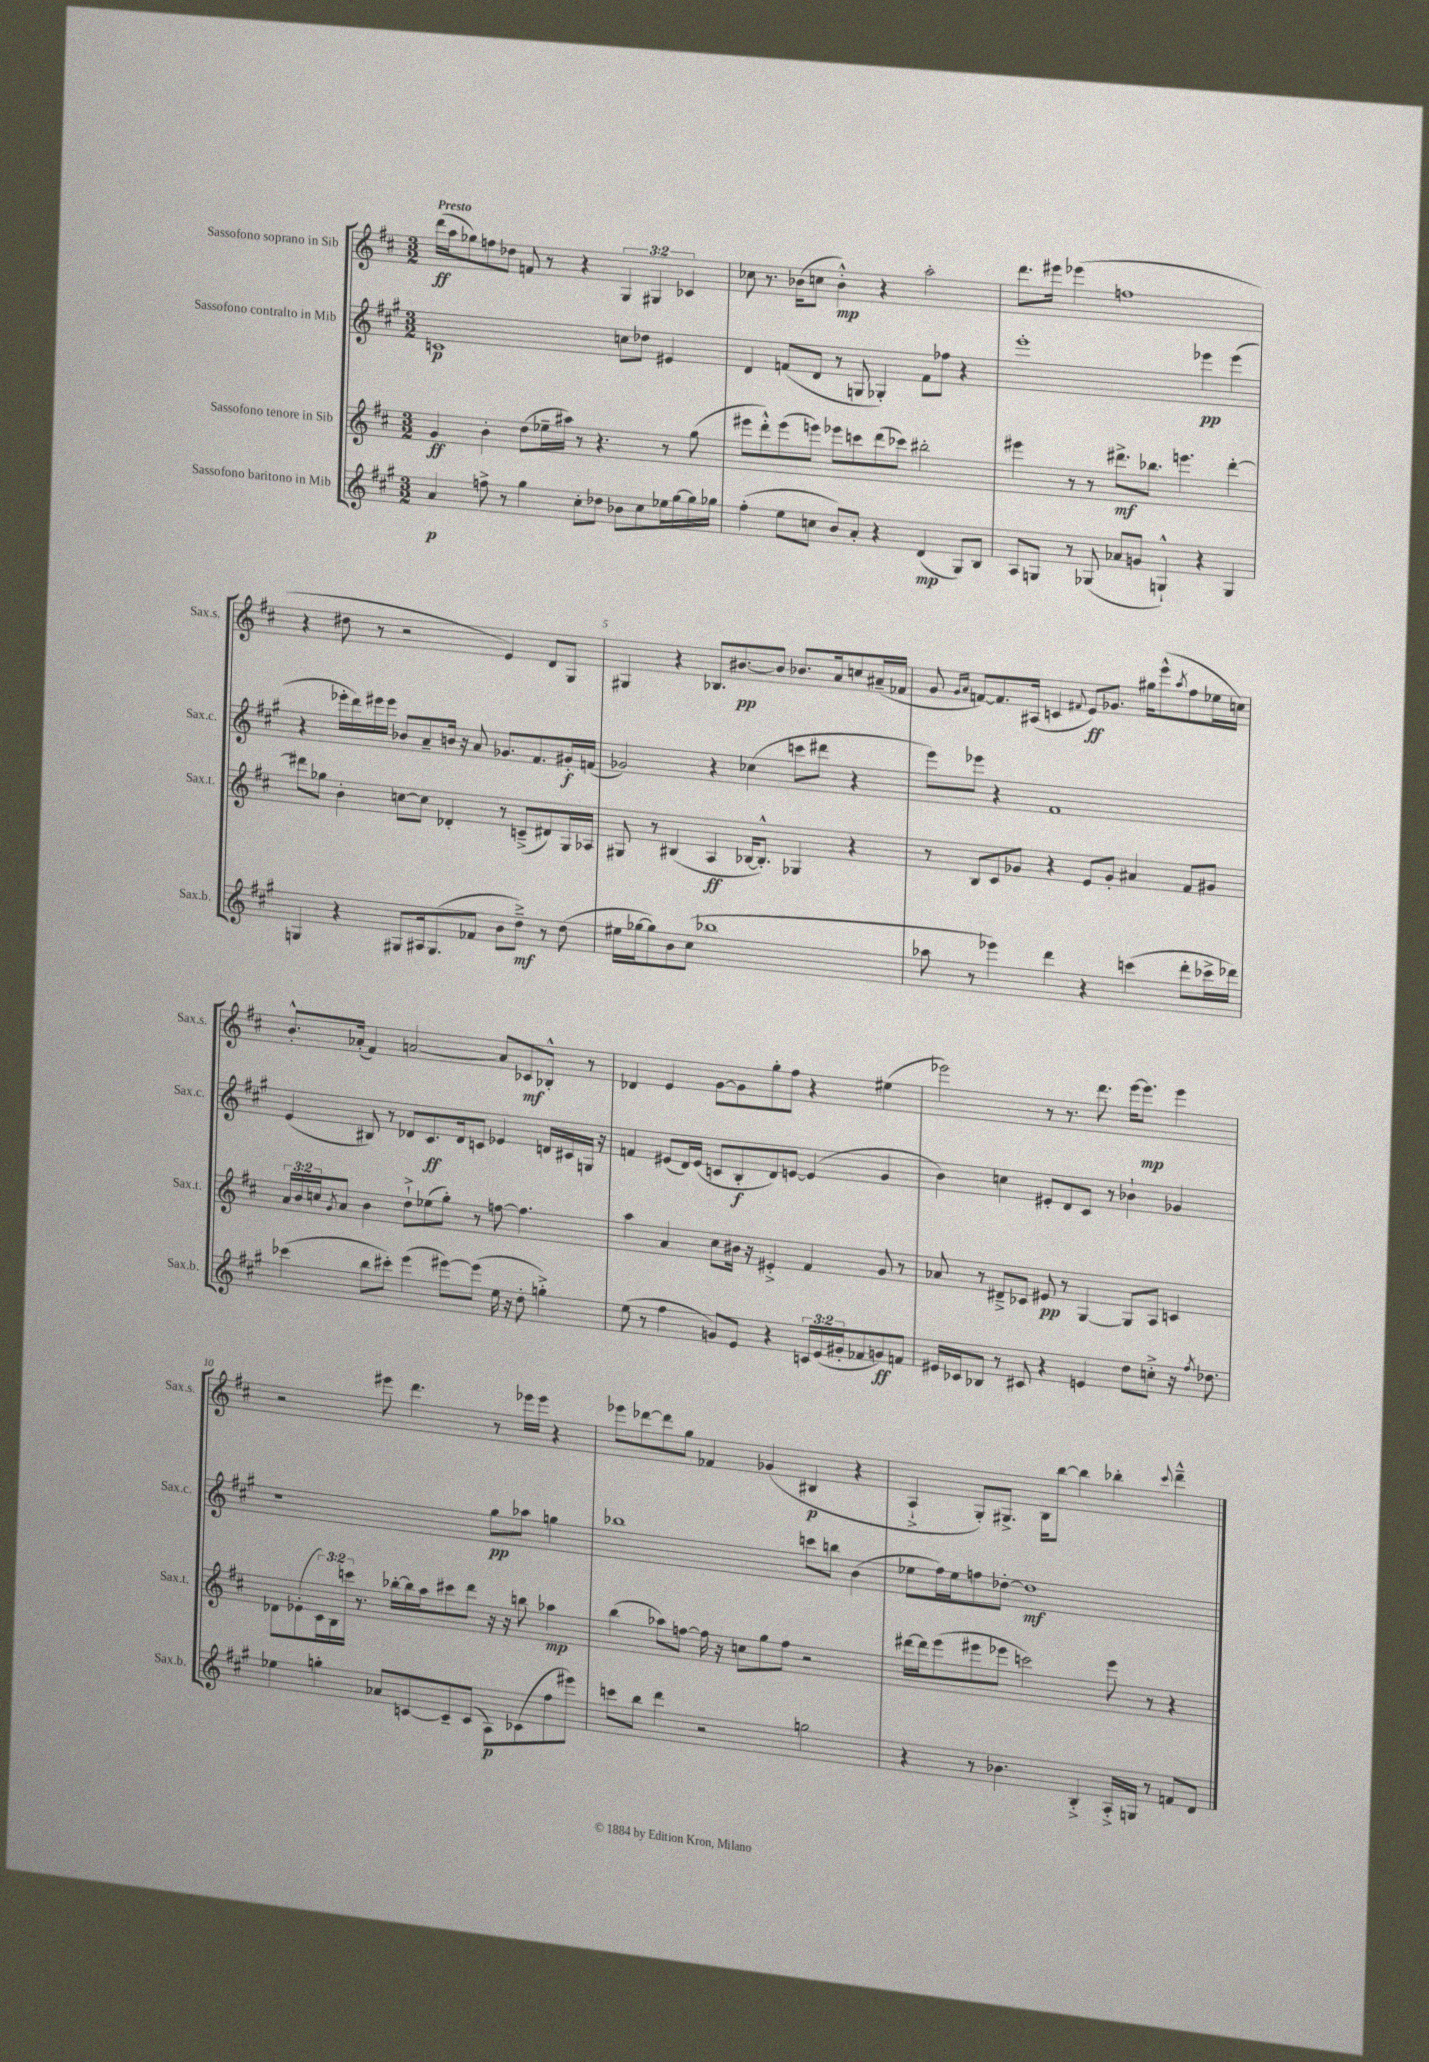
<<
\new StaffGroup <<
\new Staff = "s0" \with { instrumentName = "Sassofono soprano in Sib" shortInstrumentName = "Sax.s." } {
    \clef treble \key d \major \numericTimeSignature \time 3/2 \override Staff.TupletNumber.text = #tuplet-number::calc-fraction-text \tempo "Presto"
    d'''16\ff( a''16 ges''8) f''8 des''8 f'8 r8 r4 \tuplet 3/2 { g4 gis4 ces'4 } |
    ces''8 r8. bes'16( c''8 bes'4-.-^\mp) r4 a''2-. |
    d'''8. eis'''16 ees'''4( f''1 |
    r4 dis''8 r8 r2 e'4) d'8 g8 |
    gis4 r4 bes8. bis'8.~\pp bis'8 bes'8. a'16 c''8 ais'16--( fes'16 |
    g'8 \grace { g'16 a'16 } f'8~) f'8. ais16( c'4 \appoggiatura { fis'8 } e'8\ff) ges'8. gis''16 e'''8-^( \acciaccatura { a''8 } fis''8 ees''16 c''16) |
    b'8.-.-^ aes'16-.( fis'4) a'2~ a'8 ces'8\mf bes8-.-^ r8 |
    des'4 e'4 g'8~ g'8 g''8-. fis''8 r4 eis''4( |
    ees'''2) r8 r8. d'''8. ees'''16~ ees'''8.\mp ees'''4 |
    r2 eis'''8 d'''4. r8 ees'''16 ees'''16 r4 |
    ees'''8 des'''8~ des'''8 g''8 fes'4 ges'4( bis4\p r4 |
    a4-!-> g8-.) gis8.-> b16 b''8~ b''4 bes''4-. \appoggiatura { cis'''8 } d'''4---^ \bar "|." |
}
\new Staff = "s1" \with { instrumentName = "Sassofono contralto in Mib" shortInstrumentName = "Sax.c." } {
    \clef treble \key a \major \numericTimeSignature \time 3/2
    c'1\p c''8 des''8 eis'4 |
    d'4 f'8( d'8 r8 g8 ges4-.) f'8 fes''8 r4 |
    e'''1-. ees'''4\pp ees'''4( |
    r4 ees'''16-. d'''16) eis'''16 eis'''16 bes'8 a'8-- b'16 r16 a'8 ges'8. fis'8. gis'16-.\f f'16( |
    ges'2) r4 ces''4( c'''8 dis'''8 r4 |
    e'''8) ees'''8 r4 fis'1 |
    e'4( bis8) r8 des'8 cis'8.\ff des'16 c'8 ees'4 d'16 cis'16 g16 r16 |
    f'4 eis'8( d'16) eis'16( c'8 b8-.\f d'8) e'8~ e'4( gis'4 |
    b'4) c''4 eis'8-. d'8 cis'8 r8 bes'4-! ges'4 |
    r1 gis''8\pp aes''8 g''4 |
    bes''1 c'''8 b''8 b'4( |
    ees''8 fis''16) ees''16 f''8 des''8~-. des''1\mf \bar "|." |
}
\new Staff = "s2" \with { instrumentName = "Sassofono tenore in Sib" shortInstrumentName = "Sax.t." } {
    \clef treble \key d \major \numericTimeSignature \time 3/2 \override Staff.TupletNumber.text = #tuplet-number::calc-fraction-text
    g'4\ff b'4-. d''8( ees''16-- ais''16) r8 r4. r8 g''8( |
    eis'''8 d'''8-.-^) eis'''8( e'''8) ees'''8 c'''8 d'''8( ces'''8) bis''2-. |
    eis'''4 r8 r8 dis'''8.->\mf bes''8. e'''4. dis'''4~-. |
    dis'''8 ges''8 b'4-. c''8~ c''8 des'4-. r8 c'8--->( dis'8) g16 aes16 |
    gis8 r8 bis4( a4\ff bes16~ bes8.-.-^) ges4 r4 |
    r8 b8 cis'8 ges'8 r4 e'8 ges'8-. ais'4 fis'8 gis'8 |
    \tuplet 3/2 { a'16 b'16 c''16 } \acciaccatura { g'8 } a'8 b'4 d''8-!-> ees''8( g''8-.) r8 f''8~ f''4. |
    a''4 a'4 cis''8 bis'16 r16 eis'4-.-> fis'4 g'8 r8 |
    aes'8 r8 dis'8---> ces'8 eis'8\pp r8 g4~ g8 a8 c'4 |
    des'8 ees'8-.( \tuplet 3/2 { cis'16) b16 c'''16 } r8. bes''16~-. bes''16 a''16 cis'''8 d'''8 r16 r16 b''8 aes''4\mp |
    b''4( aes''8) f''8~ f''16 r16 c''8 g''8 f''8 r2 |
    dis'''16~ dis'''16 e'''8( eis'''8 ees'''8 c'''2) ees'''8 r8 r4 \bar "|." |
}
\new Staff = "s3" \with { instrumentName = "Sassofono baritono in Mib" shortInstrumentName = "Sax.b." } {
    \clef treble \key a \major \numericTimeSignature \time 3/2 \override Staff.TupletNumber.text = #tuplet-number::calc-fraction-text
    a'4\p f''8-> r8 gis''4 cis''8-. des''8 bes'8 cis''8 ees''16 gis''16~ gis''16 ges''16 |
    fis''4-.( e''8 c''8 b'8) a'8-. r4 d'4\mp( gis8) b8 |
    a8 g8 r8 ges8( aes'8 g'8 g4-!-^) r4 g4 |
    g4 r4 gis8 ais16 gis8.( fes'8 b'8 d''8--->\mf) r8 d''8( |
    eis''16 ges''16~ ges''8) b'8 cis''8( bes''1 |
    aes''8 r8 ees'''4) d'''4 r4 c'''4( d'''8-. ces'''16-> des'''16) |
    ces'''4( b''8 cis'''8-.) e'''4( eis'''8~) eis'''8( e''16 r16 d''8-. g''4-.->) |
    e''8( r8 fis''4 g'8) e'8 r4 \tuplet 3/2 { c'16 e'16( gis'16-. } fes'8 g'8\ff) f'8 |
    eis'16 ces'16 bes8 r8 cis'8 r4 e'4 d''8 c''8-.-> r16 \acciaccatura { fis''8 } des''8. |
    ees''4 g''4-. aes'8 c'8~ c'8-- c'8( a8\p) ces'8( fis''8 eis'''8) |
    c'''8 b''8 d'''4 r2 g''2 |
    r4 r8 bes'4. b4-.-> a16-.-> g16 r8 f'8 d'8 \bar "|." |
}
>>
>>
\layout { \context { \Score \override BarNumber.break-visibility = ##(#f #t #t) barNumberVisibility = #(every-nth-bar-number-visible 5) } }
